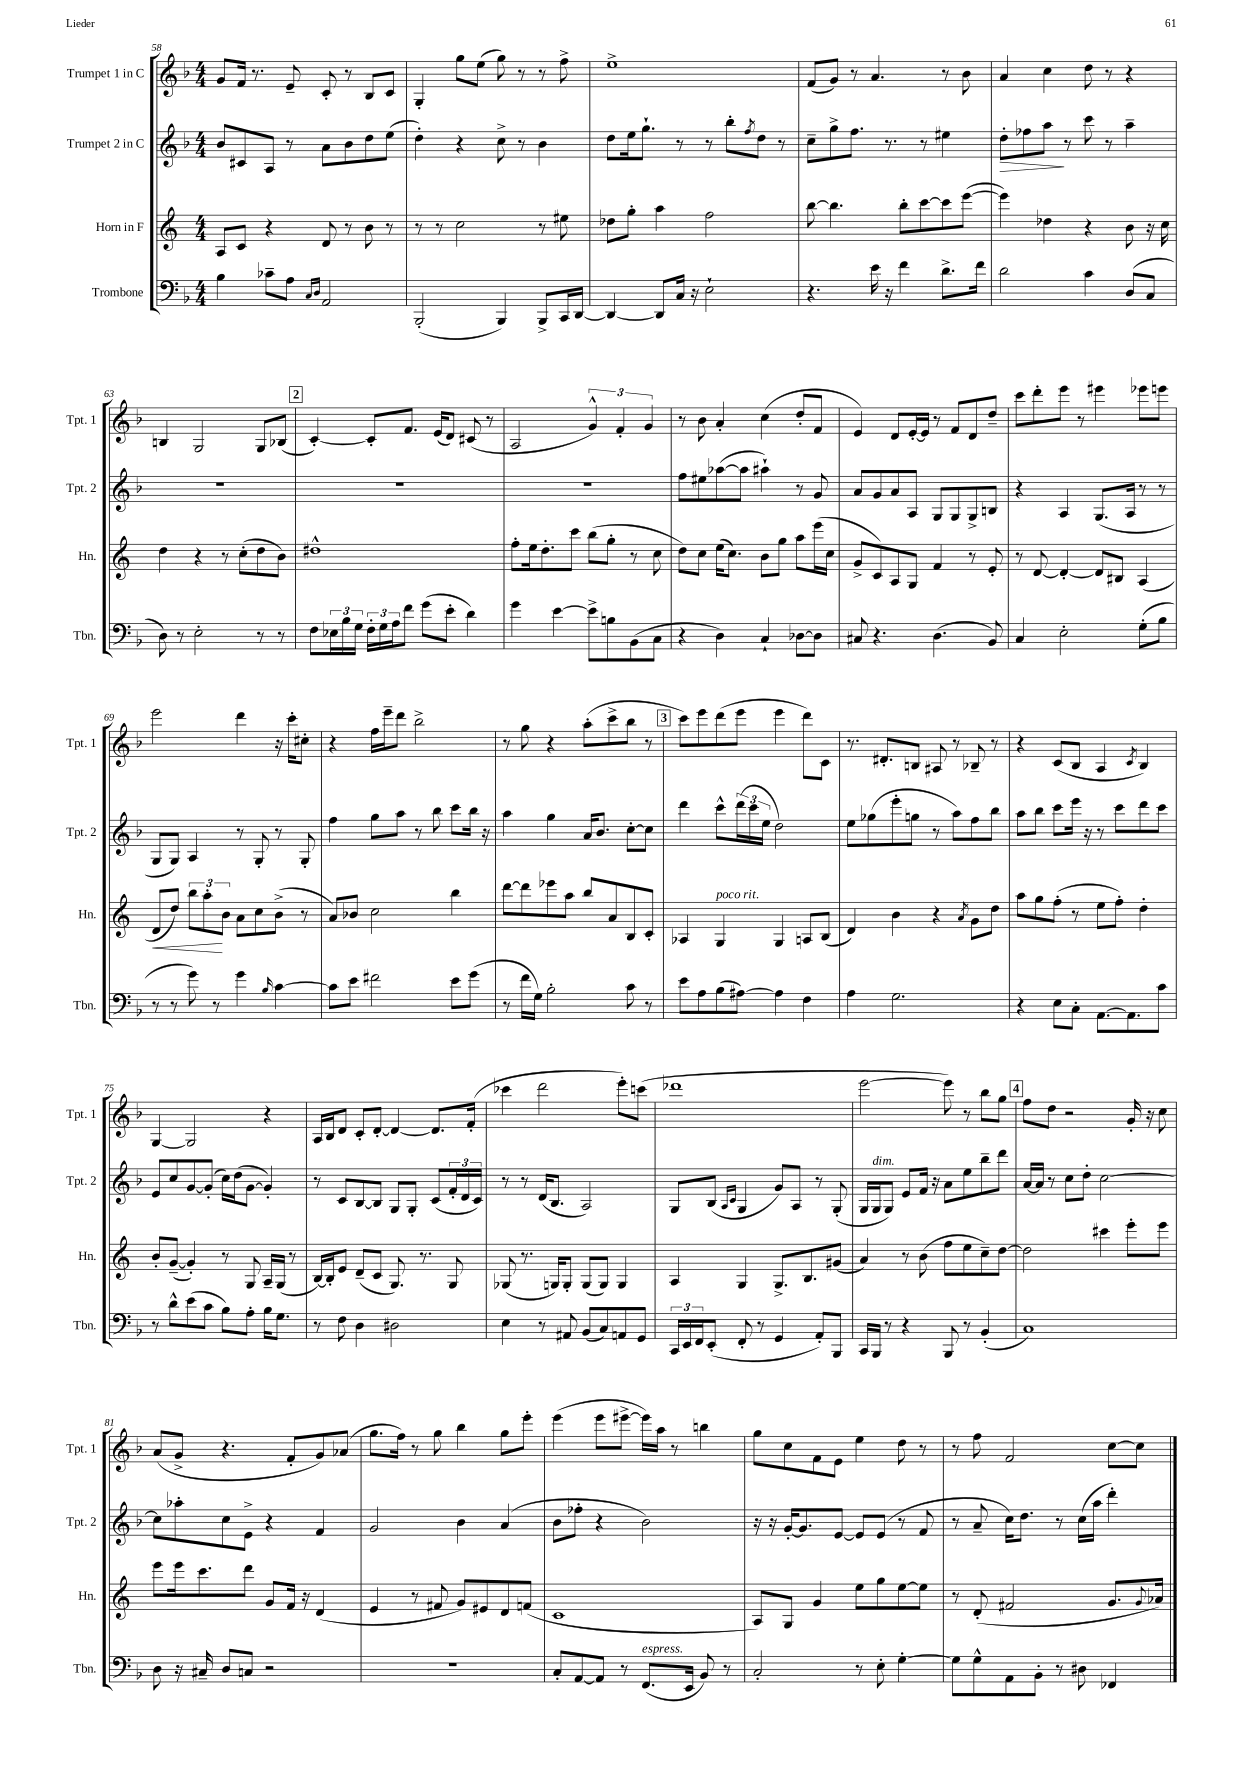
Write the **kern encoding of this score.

**kern	**kern	**dynam	**kern	**dynam	**kern
*part4	*part3	*part3	*part2	*part2	*part1
*staff4	*staff3	*staff3	*staff2	*staff2	*staff1
*I"Trombone	*I"Horn in F	*	*I"Trumpet 2 in C	*	*I"Trumpet 1 in C
*I'Tbn.	*I'Hn.	*	*I'Tpt. 2	*	*I'Tpt. 1
*clefF4	*clefG2	*	*clefG2	*	*clefG2
*k[b-]	*k[]	*	*k[b-]	*	*k[b-]
*M4/4	*M4/4	*	*M4/4	*	*M4/4
=58	=58	=58	=58	=58	=58
4B-\	8A/L	.	8b-/L	.	8g/L
.	8c/J	.	8c#X/	.	16f/Jk
.	.	.	.	.	8.r
8c-X~\L	4r	.	8A/J	.	.
8A\J	.	.	8r	.	8e~/
16qqC/LL	.	.	.	.	.
16qqD/JJ	.	.	.	.	.
2AA/	8d/	.	8a\L	.	8c'/
.	8r	.	8b-\	.	8r
.	8b\	.	8dd\	.	8B-/L
.	8r	.	(8ee\J	.	8c/J
=59	=59	=59	=59	=59	=59
(2BBB-'/	8r	.	4dd'\)	.	4G'/
.	8r	.	.	.	.
.	2cc\	.	4r	.	8gg\L
.	.	.	.	.	(8ee\J
4BBB-/)	.	.	8cc^\	.	8gg\)
.	.	.	8r	.	8r
8BBB-^/L	8r	.	4b-\	.	8r
16CC/L	8ee#X\	.	.	.	8ff^\
[16DD/JJ	.	.	.	.	.
=60	=60	=60	=60	=60	=60
4DD/_	8dd-X\L	.	8dd\L	.	1ee^
.	8gg'\J	.	16ee\k	.	.
.	.	.	8.gg`\J	.	.
8DD/L]	4aa\	.	.	.	.
16C/Jk	.	.	8r	.	.
16r	.	.	.	.	.
2E`\	2ff\	.	8r	.	.
.	.	.	8bb-'\L	.	.
.	.	.	8qff/	.	.
.	.	.	8dd\J	.	.
.	.	.	8r	.	.
=61	=61	=61	=61	=61	=61
4.r	[8bb\	.	8cc~\L	.	(8f/L
.	4.bb\]	.	8gg^\	.	8g/J)
.	.	.	8.ff\J	.	8r
16e\	.	.	.	.	4.a/
16r	.	.	8.r	.	.
4f\	8bb'\L	.	.	.	.
.	[8ccc\	.	8r	.	.
8.d^\L	8ccc\]	.	4ee#X\	.	8r
.	([8eee\J	.	.	.	8b-\
16f\Jk	.	.	.	.	.
=62	=62	=62	=62	=62	=62
!	!	!	!	!LO:HP:b	!
2d\	4eee\])	.	8dd'\L	>	4a/
.	.	.	8ff-X\	.	.
.	4dd-X\	.	8aa\J	.	4cc\
.	.	.	8r	]	.
4c\	4r	.	8ccc\	.	8dd\
.	.	.	8r	.	8r
(8D/L	8b\	.	4aa~\	.	4r
8C/J	16r	.	.	.	.
.	16cc\	.	.	.	.
!!LO:LB:g=z
=63	=63	=63	=63	=63	=63
8D\)	4dd\	.	1r	.	4Bn/
8r	.	.	.	.	.
2E'\	4r	.	.	.	2G/
.	8r	.	.	.	.
.	(8cc'\L	.	.	.	.
8r	8dd\	.	.	.	8G/L
8r	8b\J)	.	.	.	(8B-X/J
!!LO:REH:place=s1:t=2
=64	=64	=64	=64	=64	=64
8F\L	1dd#X^^	.	1r	.	[4c'/)
24E-X\L	.	.	.	.	.
24B-\	.	.	.	.	.
24G\JJ	.	.	.	.	.
24F'\LL	.	.	.	.	8c'/L]
24G\	.	.	.	.	.
24A\J	.	.	.	.	.
8f\J	.	.	.	.	8.f/J
(8g\L	.	.	.	.	.
.	.	.	.	.	(16e/KL
8e'\J	.	.	.	.	8d/J)
4d\)	.	.	.	.	(8c#X/
.	.	.	.	.	8r
=65	=65	=65	=65	=65	=65
4g\	8ff'\L	.	1r	.	2A/
.	16ee\k	.	.	.	.
.	8.dd'\	.	.	.	.
[4e\	.	.	.	.	.
.	8ccc\J	.	.	.	.
8e^\L]	(8bb\L	.	.	.	6g^^/)
8Bn\	8gg'\J	.	.	.	.
.	.	.	.	.	6f'/
(8BB-\	8r	.	.	.	.
.	.	.	.	.	6g/
8C\J	8cc\	.	.	.	.
=66	=66	=66	=66	=66	=66
4r	8dd\L)	.	8ff\L	.	8r
.	8cc\J	.	8ee#X\	.	8b-\
4D\)	(16ee\KL	.	([8aa-X\	.	4a'/
.	8.cc\J)	.	.	.	.
.	.	.	8aa-\J]	.	.
4C`/	8b\L	.	4aa#X`\)	.	(4cc\
.	8gg\J	.	.	.	.
[8D-X\L	8aa\L	.	8r	.	8dd'/L
8D-\J]	(16eee\L	.	8g/	.	8f/J
.	16cc\JJ	.	.	.	.
=67	=67	=67	=67	=67	=67
8C#X/	8g^/L	.	8a/L	.	4e/)
4.r	8c/)	.	8g/	.	.
.	8A/	.	8a/	.	8d/L
.	8G/J	.	8A/J	.	[16e'/L
.	.	.	.	.	16e/JJ]
(4.D\	4f/	.	8G/L	.	8r
.	.	.	8G/	.	8f/L
.	8r	.	8G^/	.	8d/
8BB-/)	8e'/	.	8Bn/J	.	8dd~/J
=68	=68	=68	=68	=68	=68
4C/	8r	.	4r	.	8ccc\L
.	[8d/	.	.	.	8ddd'\
2E'\	4d'/_	.	4A/	.	8eee\J
.	.	.	.	.	8r
.	8d/L]	.	(8.G/L	.	4eee#X\
.	8B#X/J	.	.	.	.
.	.	.	16A/Jk	.	.
(8G'\L	(4A/	.	8r	.	8eee-X\L
8B-\J	.	.	8r	.	8eeen\J
!!LO:LB:g=z
=69	=69	=69	=69	=69	=69
!	!	!LO:HP:b	!	!	!
8r	8d/L	<	8G/L	.	2eee\
8r	8dd/J)	.	8G/J)	.	.
8g\)	12bb\L	.	4A/	.	.
.	12aa'\	.	.	.	.
8r	.	.	.	.	.
.	12b\J	[	.	.	.
4g\	8a\L	.	8r	.	4ddd\
.	8cc\	.	8G'/	.	.
16qqB-/	.	.	.	.	.
[4c\	(8b^\J	.	8r	.	16r
.	.	.	.	.	16ccc'\KL
.	8r	.	8G'/	.	8cc#X'\J
=70	=70	=70	=70	=70	=70
8c\L]	8a/L)	.	4ff\	.	4r
8e\J	8b-X/J	.	.	.	.
2f#X\	2cc\	.	8gg\L	.	16ff\LL
.	.	.	.	.	16eee~\J
.	.	.	8aa\J	.	8ddd\J
.	.	.	8r	.	2bb-^\
.	.	.	8bb-\	.	.
8e\L	4bb\	.	8ccc\L	.	.
(8g\J	.	.	16bb-\Jk	.	.
.	.	.	16r	.	.
=71	=71	=71	=71	=71	=71
8r	[8ddd\L	.	4aa\	.	8r
16f\LL	8ddd\]	.	.	.	8gg\
16G\JJ)	.	.	.	.	.
2B-'\	8eee-X\	.	4gg\	.	4r
.	8aa\J	.	.	.	.
.	8bb/L	.	16a/KL	.	(8aa'\L
.	.	.	8.b-/J	.	.
.	8a/	.	.	.	8ccc^\
8c\	8B/	.	[8cc'\L	.	8bb-\J
8r	8c'/J	.	8cc\J]	.	8r
!!LO:REH:place=s1:t=3
=72	=72	=72	=72	=72	=72
8e\L	4A-X/	.	4ddd\	.	8ccc\L)
8A\	.	.	.	.	8eee\
!	!LO:TX:a:i:t=poco rit.	!	!	!	!
(8B-\	4G/	.	8ccc^^\L	.	(8ddd\
[8A#X\J)	.	.	(24ddd\L	.	8eee\J
.	.	.	24ccc\	.	.
.	.	.	24ee\JJ	.	.
4A#\]	4G/	.	2dd\)	.	4eee\
4F\	8An/L	.	.	.	8ddd\L)
.	(8B/J	.	.	.	8c\J
=73	=73	=73	=73	=73	=73
4A\	4d/)	.	8ee\L	.	8.r
.	.	.	(8gg-X\	.	.
.	.	.	.	.	8.d#X'/L
2.G\	4b\	.	8eee'\	.	.
.	.	.	8ggn\J	.	8Bn/J
.	4r	.	8r	.	8A#X/
.	.	.	8aa\L)	.	8r
.	8qa/	.	.	.	.
.	8g\L	.	8ff\	.	8B-X~/
.	8dd\J	.	8bb-\J	.	8r
=74	=74	=74	=74	=74	=74
4r	8aa\L	.	8aa\L	.	4r
.	8gg\	.	8bb-\J	.	.
8E\L	(8ff'\J	.	8ccc\L	.	(8c/L
8C'\J	8r	.	16eee\Jk	.	8B-/J
.	.	.	16r	.	.
[8.AA\L	8ee\L	.	8r	.	4A/
.	8ff'\J)	.	8ccc\L	.	.
8.AA\]	.	.	.	.	.
.	.	.	.	.	8qc/
.	4dd'\	.	8ddd\	.	4B-/)
8c\J	.	.	8ccc\J	.	.
!!LO:LB:g=z
=75	=75	=75	=75	=75	=75
8r	8b'/L	.	8e/L	.	[4G/
8d^^\L	([8g~/J	.	8cc/	.	.
(8e\	4g'/])	.	[8g/	.	2G/]
8c\J	.	.	(8g'/J]	.	.
8B-\L)	8r	.	16cc\LL)	.	.
.	.	.	(16dd\J	.	.
8A'\J	8G/	.	[8g\J	.	.
16B-\KL	16A~/LL	.	4g'/])	.	4r
8.G\J	(16G/JJ	.	.	.	.
.	8r	.	.	.	.
=76	=76	=76	=76	=76	=76
8r	[16B/LL)	.	8r	.	16A/LL
.	16B'/J]	.	.	.	16B-/J
8F\	8e/J	.	8c/L	.	8d/J
4D\	(8d~/L	.	[8B-/	.	8c'/L
.	8c/J	.	8B-/J]	.	[8d'/J
2D#X\	8.G/)	.	8G/L	.	4d/_
.	.	.	8G'/J	.	.
.	8.r	.	.	.	.
.	.	.	(8c/L	.	8.d/L]
.	8G/	.	24f'/L	.	.
.	.	.	24d/	.	.
.	.	.	.	.	(16f'/Jk
.	.	.	24c/JJ)	.	.
=77	=77	=77	=77	=77	=77
4E\	(8G-X/	.	8r	.	4ccc-X\
.	8.r	.	8r	.	.
8r	.	.	(16d/KL	.	2ddd\
.	16Gn/KL)	.	8.B-/J	.	.
8AA#X/	8G'/J	.	.	.	.
(8BB-/L	(8G/L	.	2A/)	.	.
8C/)	8G/J)	.	.	.	.
8AAn/	4G/	.	.	.	8eee'\L)
8GG/J	.	.	.	.	(8cccn\J
=78	=78	=78	=78	=78	=78
24CC/LL	4A/	.	8G/L	.	1ddd-X
24EE/	.	.	.	.	.
24FF/J	.	.	.	.	.
(8EE'/J	.	.	(8B-/J	.	.
.	.	.	16qqA/LL	.	.
.	.	.	16qqc/JJ	.	.
8FF'/	4G/	.	4G/	.	.
8r	.	.	.	.	.
4GG/	8.G^/L	.	8g/L)	.	.
.	.	.	8A/J	.	.
.	8.B/	.	.	.	.
8AA'/L)	.	.	8r	.	.
8BBB-/J	(8g#X/J	.	(8G'/	.	.
=79	=79	=79	=79	=79	=79
16CC/LL	4a/)	.	16G/LL	.	[2eee\
!	!	!	!LO:TX:a:i:t=dim.	!	!
16BBB-/JJ	.	.	16G/J	.	.
8r	.	.	8G/J)	.	.
4r	8r	.	8e/L	.	.
.	(8b\	.	16f/Jk	.	.
.	.	.	16r	.	.
8BBB-/	8ff\L	.	8a\L	.	8eee\])
8r	8ee\	.	8ee\	.	8r
(4BB-'/	8cc~\)	.	8bb-~\	.	8bb-\L
.	[8dd\J	.	8ddd\J	.	8gg\J
!!LO:REH:place=s1:t=4
=80	=80	=80	=80	=80	=80
1C)	2dd\]	.	[16a/LL	.	8ff\L
.	.	.	16a/JJ]	.	.
.	.	.	8r	.	8dd\J
.	.	.	8cc\L	.	2r
.	.	.	8dd'\J	.	.
.	4ccc#X\	.	[2cc\	.	.
.	8eee'\L	.	.	.	16g'/
.	.	.	.	.	16r
.	8eee\J	.	.	.	8cc\
!!LO:LB:g=z
=81	=81	=81	=81	=81	=81
8D\	8eee\L	.	8cc\L]	.	(8a/L
16r	16eee\k	.	8aa-X'\	.	8g^/J
16C#X~/	8.ccc\	.	.	.	.
8D/L	.	.	8cc\	.	4.r
8Cn/J	8ddd\J	.	8e^\J	.	.
2r	8g/L	.	4r	.	.
.	16f/Jk	.	.	.	8f'/L
.	16r	.	.	.	.
.	(4d/	.	4f/	.	8g/)
.	.	.	.	.	(8a-X/J
=82	=82	=82	=82	=82	=82
1r	4e/	.	2g/	.	8.gg\L
.	.	.	.	.	16ff\Jk)
.	8r	.	.	.	8r
.	8f#X/	.	.	.	8gg\
.	8g/L)	.	4b-\	.	4bb-\
.	8e#X/	.	.	.	.
.	8d/	.	(4a/	.	8gg\L
.	(8fn/J	.	.	.	8eee'\J
=83	=83	=83	=83	=83	=83
8C'/L	1c	.	8b-\L	.	(4eee\
[8AA/	.	.	8ff-X'\J	.	.
8AA/J]	.	.	4r	.	8eee\L
8r	.	.	.	.	[8eee#X^\J
!LO:TX:a:i:t=espress.	!	!	!	!	!
(8.FF/L	.	.	2b-\)	.	16eee#\LL])
.	.	.	.	.	16aa\JJ
.	.	.	.	.	8r
16EE/Jk	.	.	.	.	.
8BB-/)	.	.	.	.	4bbn\
8r	.	.	.	.	.
=84	=84	=84	=84	=84	=84
2C'/	8A/L)	.	16r	.	8gg\L
.	.	.	16r	.	.
.	8G/J	.	[16g'/KL	.	8cc\
.	.	.	8.g/]	.	.
.	4g/	.	.	.	8f\
.	.	.	[8e/J	.	8e\J
8r	8ee\L	.	8e/L]	.	4ee\
8E'\	8gg\	.	(8e/J	.	.
[4G'\	[8ee\	.	8r	.	8dd\
.	8ee\J]	.	8f/	.	8r
=85	=85	=85	=85	=85	=85
8G\L]	8r	.	8r	.	8r
8G^^\	(8d'/	.	8a~/	.	8ff\
8AA\	2f#X/	.	16cc\KL)	.	2f/
.	.	.	8.dd\J	.	.
8BB-'\J	.	.	.	.	.
8r	.	.	8r	.	.
8D#X\	.	.	(16cc\LL	.	.
.	.	.	16aa\JJ	.	.
4FF-X/	8.g/L	.	4ddd'\)	.	[8cc\L
.	.	.	.	.	8cc\J]
.	8qqg/	.	.	.	.
.	16a-X/Jk)	.	.	.	.
==	==	==	==	==	==
*-	*-	*-	*-	*-	*-
